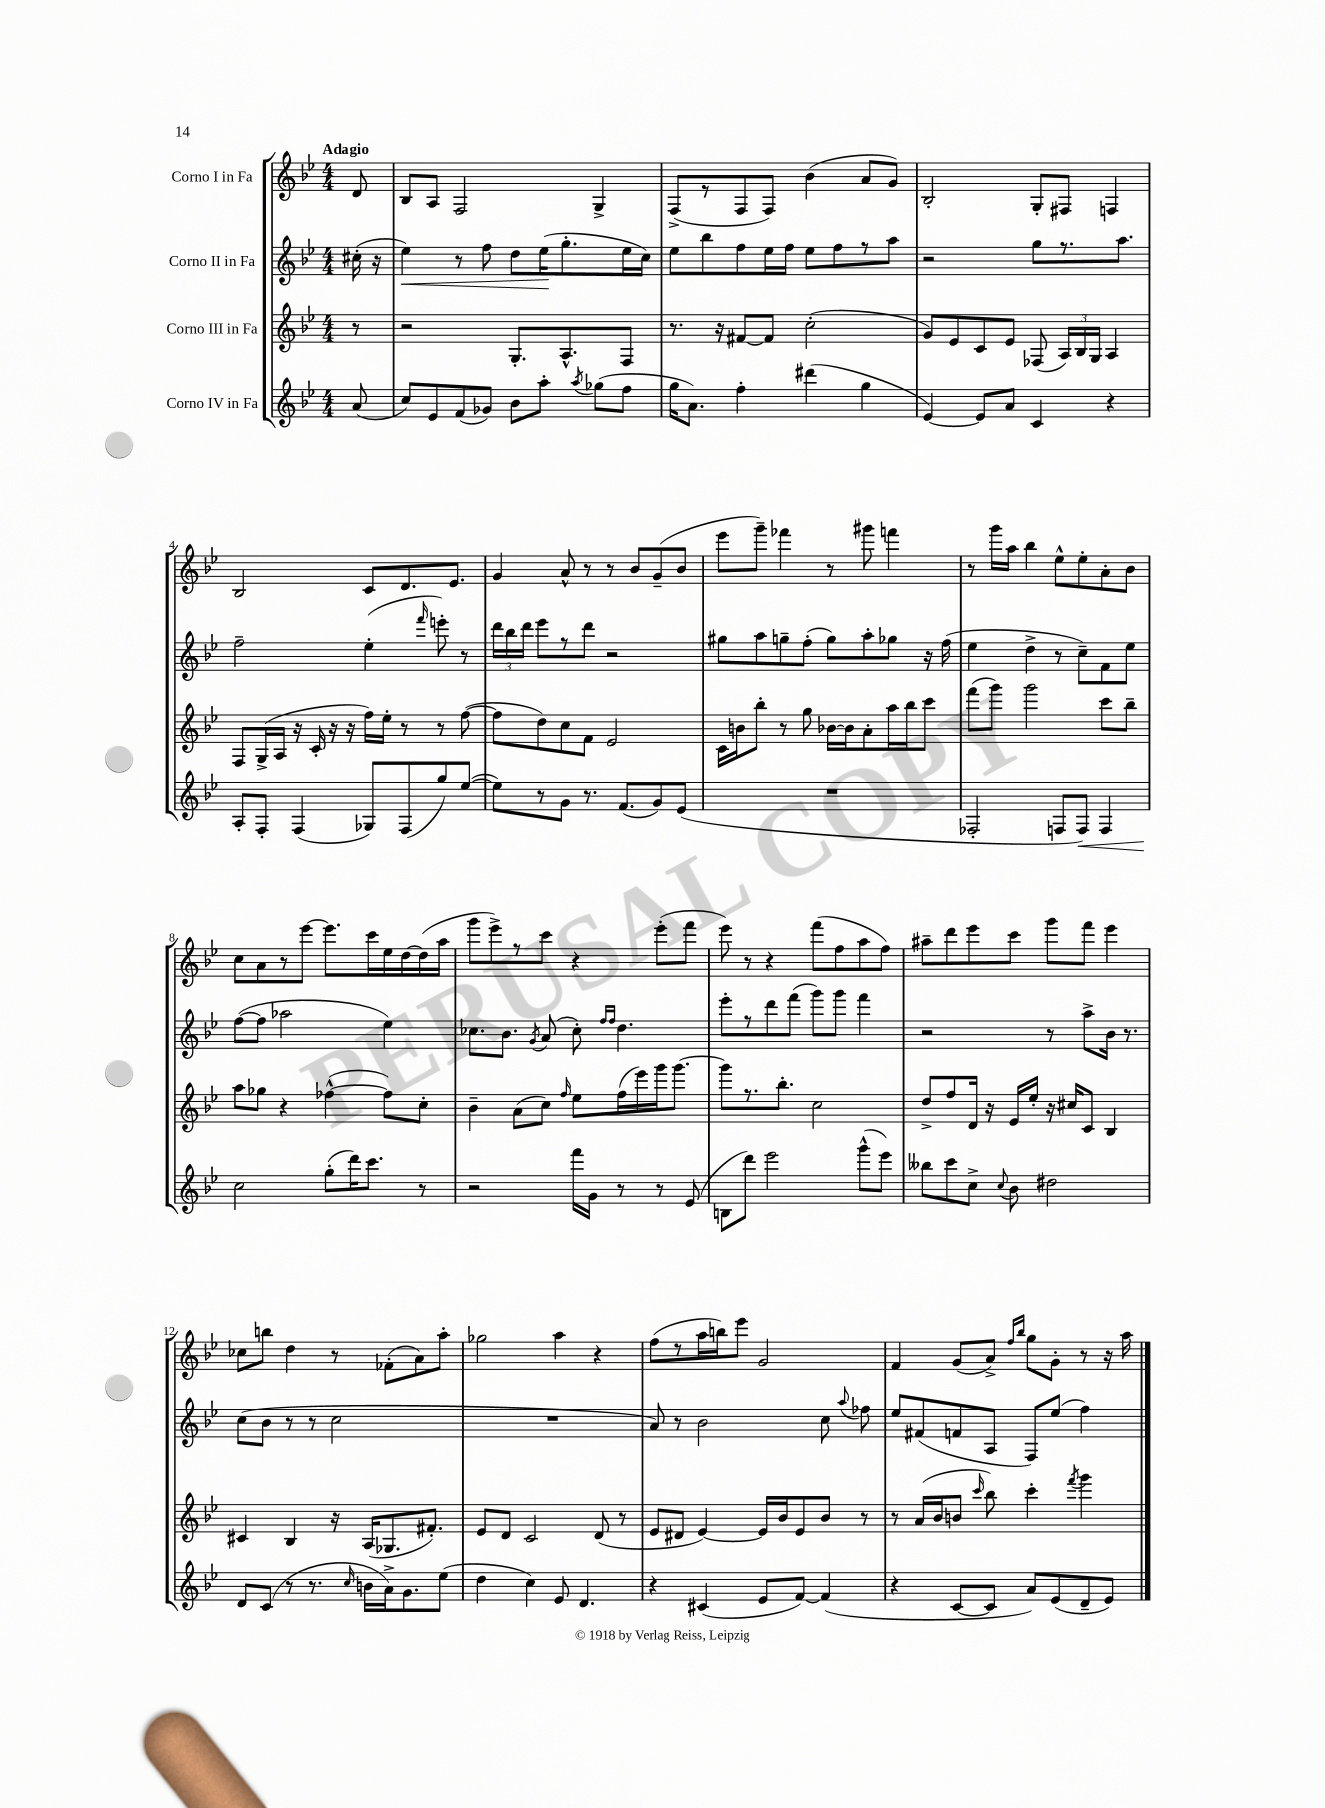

**kern	**kern	**kern	**kern
*staff4	*staff3	*staff2	*staff1
*clefG2	*clefG2	*clefG2	*clefG2
*k[b-e-]	*k[b-e-]	*k[b-e-]	*k[b-e-]
*M4/4	*M4/4	*M4/4	*M4/4
(8a	8r	(16cc#'	8d
.	.	16r	.
=	=	=	=
8cc)	2r	4ee-)	8B-
8e-	.	.	8A
(8f	.	8r	2F
8g-)	.	8ff	.
8b-	8.G'	8dd	.
8aa'	.	(16ee-	.
.	8.A^^	8.gg'	.
8qaa	.	.	.
(8gg-	.	.	4G^
8ff	8F	16ee-	.
.	.	16cc)	.
=	=	=	=
16gg	8.r	8ee-	(8F^
8.a)	.	.	.
.	.	8bb-	8r
.	16r	.	.
4ff'	[8f#	8ff	8F
.	8f#]	16ee-	8F)
.	.	16ff	.
(4ddd#	(2cc'	8ee-	(4b-
.	.	8ff	.
4gg	.	8r	8a
.	.	8aa	8g)
=	=	=	=
[4e-)	8g)	2r	2B-'
.	8e-	.	.
8e-]	8c	.	.
8a	8e-	.	.
4c	(8F-	8gg	8G'
.	24A)	8.r	8F#
.	24B-	.	.
.	24G	.	.
4r	4A	.	4F
.	.	8.aa	.
=	=	=	=
8A'	8F	2ff~	2B-
8F'	(16G^	.	.
.	16A	.	.
(4F	16r	.	.
.	16c'	.	.
.	16r	.	.
.	16r	.	.
8G-)	16ff)	(4ee-'	8c
.	16ee-'	.	.
(8F	8r	.	8.d
.	.	16qqfff	.
8gg)	8r	8eee')	.
.	.	.	8.e-
([8ee-	([8ff	8r	.
=	=	=	=
8ee-])	8ff]	24ddd	4g
.	.	24bb-	.
.	.	24ddd	.
8r	8dd)	8eee-	.
8g	8cc	8r	8a^^
8.r	8f	8ddd	8r
.	2e-	2r	8r
(8.f	.	.	.
.	.	.	8b-
8g)	.	.	(8g~
(8e-	.	.	8b-
=	=	=	=
1r	16c	8gg#	8eee-
.	16b	.	.
.	8bb-'	8aa	8ggg~)
.	8r	8gg~	4fff-
.	8gg	(8ff'	.
.	[16b-	8gg)	8r
.	16b-]	.	.
.	8a'	8aa'	8ggg#
.	16aa	8gg-	4fff
.	16bb-	.	.
.	8ccc	16r	.
.	.	(16ff	.
=	=	=	=
2F-'	(8fff	4ee-	8r
.	8ggg)	.	16ggg
.	.	.	16aa
.	2ggg	4dd^	4bb-
8F	.	8r	8ee-^^
8F)	.	8cc~)	8ee-'
4F	8ccc	8f	8a'
.	8bb-~	8ee-	8b-
=	=	=	=
2cc	8aa	([8ff	8cc
.	8gg-	8ff]	8a
.	4r	2aa-	8r
.	.	.	[8eee-
(8gg'	([4ff-^^	.	8.eee-]
16ddd)	.	.	.
8.ccc	.	.	16ccc
.	8ff-])	4ee-)	16ee-
.	.	.	[16dd
8r	8cc'	.	(16dd]
.	.	.	16aa
=	=	=	=
2r	4b-~	8.cc-	8ggg
.	.	.	8eee-^)
.	.	8.b-	.
.	(8a	.	8r
.	.	8qg	.
.	8cc)	(8a	8ccc
.	16qqff	.	.
16fff	8ee-	8cc-')	4r
16g	.	.	.
.	.	16qqff	.
.	.	16qqff	.
8r	(16ff	4.dd	.
.	16eee-)	.	.
8r	16ggg	.	(8eee-'
.	[8.ggg	.	.
(8e-	.	.	8fff
=	=	=	=
8B	8ggg]	8eee-'	8eee-)
8ddd)	8.r	8r	8r
2eee-	.	8ddd	4r
.	8.bb-'	.	.
.	.	(8fff	.
.	2cc	8ggg)	(8fff
.	.	8ggg	8ff
(8ggg^^	.	4fff	8aa
8eee-)	.	.	8ff)
=	=	=	=
8bb--	8dd^	2r	8aa#~
8ccc	8ff	.	8ddd
8cc^	16d	.	8eee-
.	16r	.	.
8qqcc	.	.	.
8b-	16e-	.	8ccc
.	16ee-'	.	.
2dd#	16r	8r	8ggg
.	16cc#	.	.
.	8c	8aa^	8fff
.	4B-	16b-	4eee-
.	.	8.r	.
=	=	=	=
8d	4c#	(8cc	8cc-
(8c	.	8b-	8bb
8r	4B-	8r	4dd
8.r	.	8r	.
.	16r	2cc	8r
16qqcc	.	.	.
16b	(16A	.	.
16a^)	8.G-	.	(8f-'
8.g	.	.	.
.	.	.	8a)
.	8.f#')	.	.
(8ee-	.	.	8aa'
=	=	=	=
4dd	8e-	1r	2gg-
.	8d	.	.
4cc)	2c	.	.
8e-	.	.	4aa
4.d	.	.	.
.	(8d	.	4r
.	8r	.	.
=	=	=	=
4r	8e-	8a)	(8ff
.	8d#	8r	8r
(4c#	[4e-)	2b-	16aa
.	.	.	16bb)
.	.	.	8eee-
8e-	16e-]	.	2g
.	16b-	.	.
[8f)	8e-	.	.
(4f]	8b-	8cc	.
.	.	8qqaa	.
.	8r	8ff-	.
=	=	=	=
4r	8r	8ee-	4f
.	(16a	(8f#	.
.	16b-	.	.
[8c	8b	8f	(8g
.	16qqccc	.	.
8c]	8bb-)	8A	8a^)
.	.	.	16qqff
.	.	.	16qqbb-
8a)	4ccc'	8F)	8gg
(8e-	.	(8ee-	8g'
.	8qfff	.	.
8d~	4ggg	4ff)	8r
8e-)	.	.	16r
.	.	.	16aa
==	==	==	==
*-	*-	*-	*-
